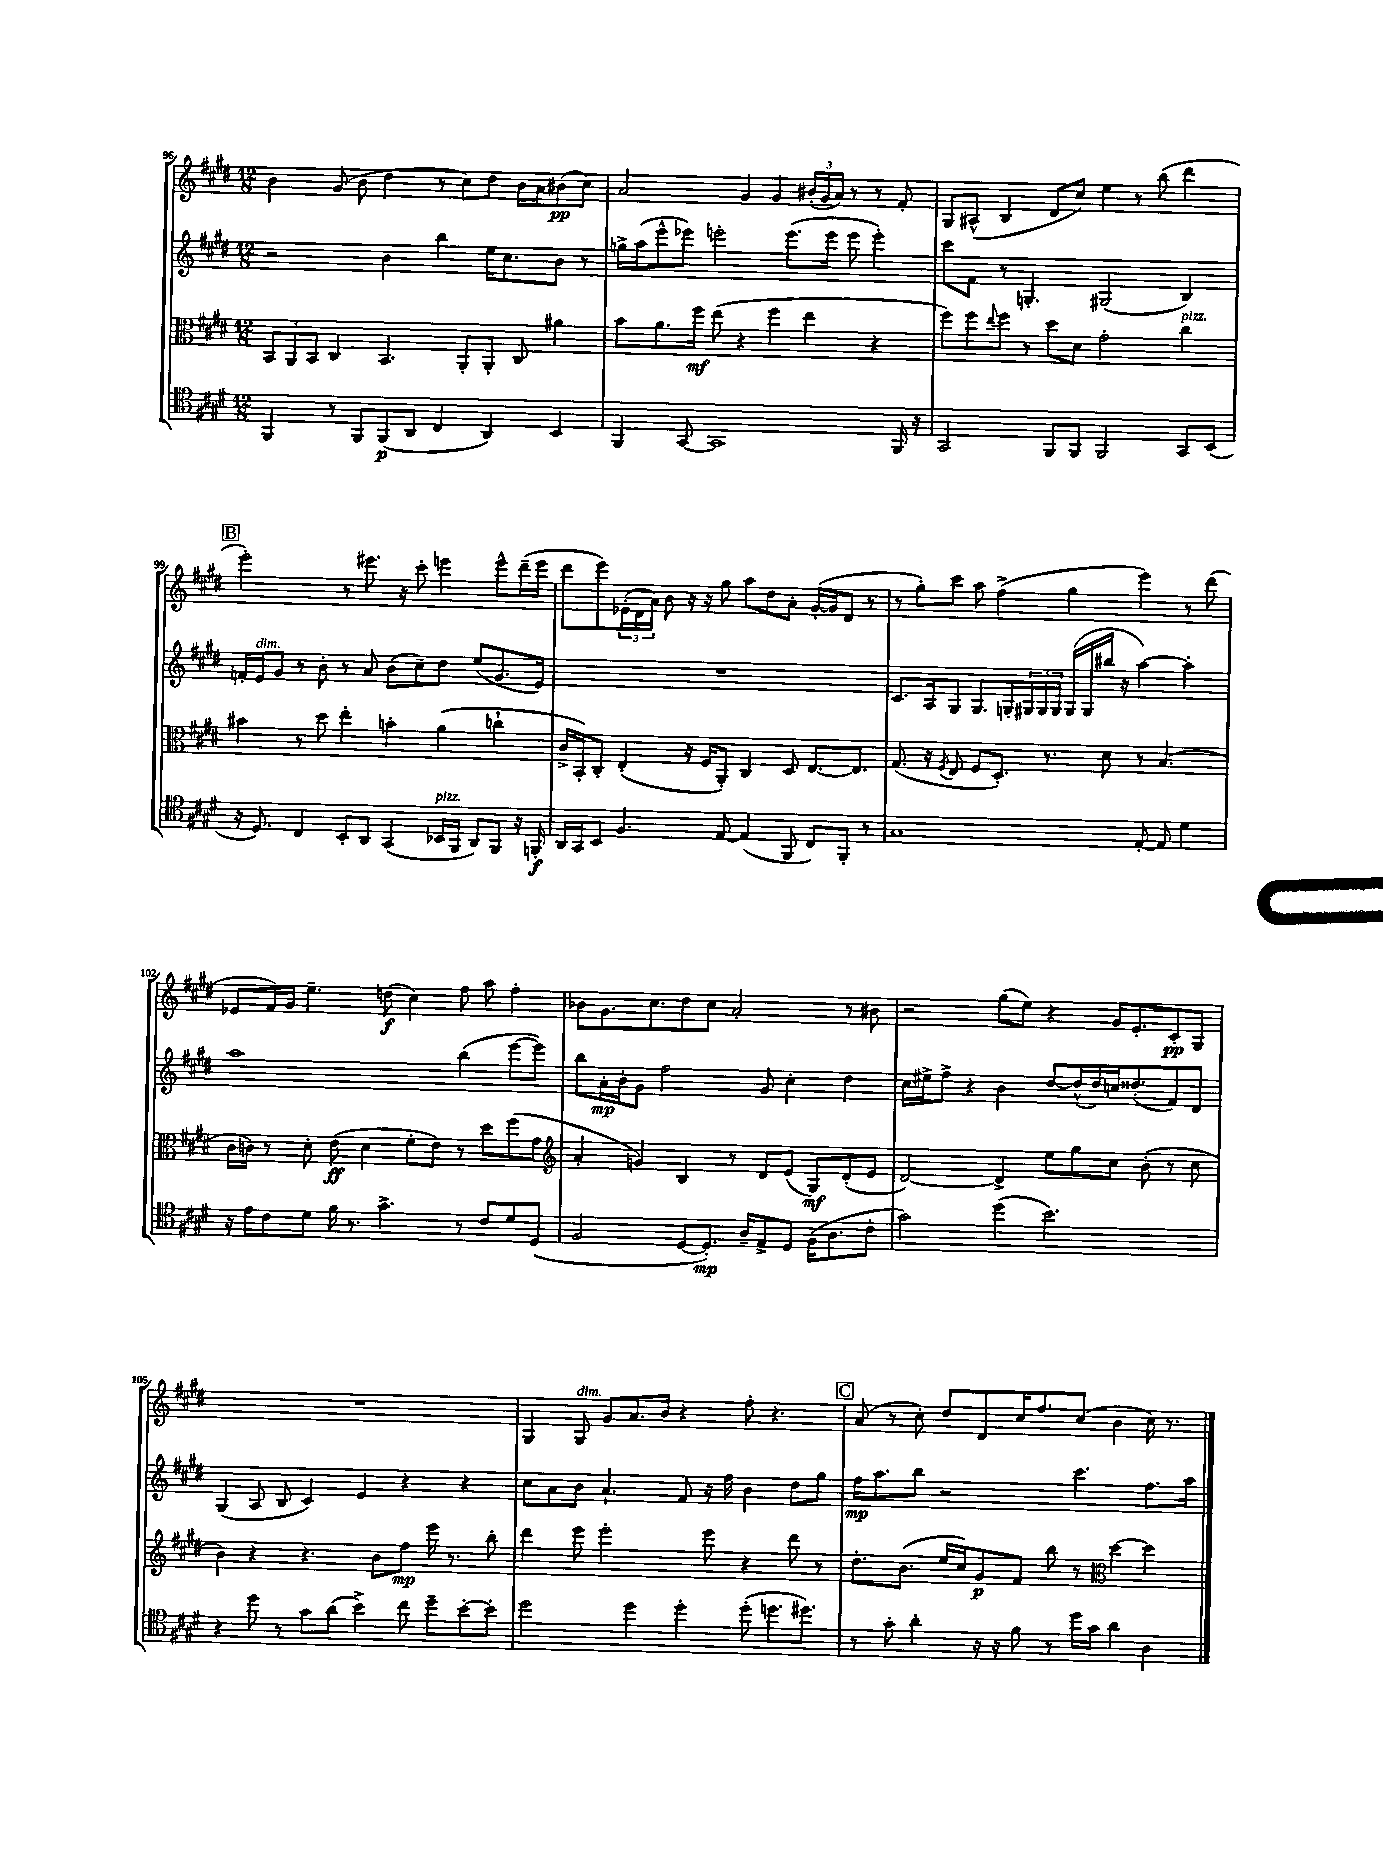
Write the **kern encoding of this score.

**kern	**kern	**kern	**kern
*staff4	*staff3	*staff2	*staff1
*clefC4	*clefC3	*clefG2	*clefG2
*k[f#c#g#d#]	*k[f#c#g#d#]	*k[f#c#g#d#]	*k[f#c#g#d#]
*M12/8	*M12/8	*M12/8	*M12/8
4FF#	12BB	2r	4b
.	12AA	.	.
.	12BB	.	.
8r	4C#	.	(8g#
8FF#	.	.	8b
(8FF#	4.BB	4b	4dd#
8AA	.	.	.
4C#	.	4bb	8r
.	8AA'	.	8cc#)
4AA)	8AA'	16ee	8dd#
.	.	8.cc#	.
.	8C#	.	16b
.	.	.	16a
4BB	4a#	8b	(8b#
.	.	8r	8cc#)
=	=	=	=
4FF#	8b	16gg^	2a
.	.	(16aa	.
.	8.a	8eee^^	.
[8GG#	.	8eee-)	.
.	16ff#	.	.
1GG#]	(8ee	2eee'	.
.	4r	.	4g#
.	4ff#	.	4g#
.	.	(8.eee	.
.	4ee	.	(24b#'
.	.	.	24g#
.	.	16eee	.
.	.	.	24a)
.	.	8eee	8r
.	4r	4eee')	8r
16FF#	.	.	8f#'
16r	.	.	.
=	=	=	=
2GG#	8ff#)	8ccc#	8G#
.	8ff#	8f#	(8A#^^
.	8qqee	.	.
.	8ff#	8r	4B
.	8r	4.G'	.
8FF#	8dd#	.	8d#
8FF#	8d#	.	8cc#)
2FF#	2g#'	(2G#	4ee
.	.	.	8r
.	.	.	(8bb
8GG#	4cc#	4B)	4ddd#
(8BB	.	.	.
=	=	=	=
16r	4b#	16f'	2eee')
8.D#)	.	16e	.
.	.	8g#	.
4C#	8r	8r	.
.	8dd#	8b'	.
8BB'	4ee'	8r	8r
8AA	.	8a	8.eee#
(4GG#	4b'	(8b	.
.	.	.	16r
.	.	8cc#~)	8ccc#'
16BB-	(4a	8dd#	4eee
16FF#	.	.	.
8AA)	.	(8ee	.
8FF#	4cc`	8.g#	8eee^^
16r	.	.	(16ddd#~
16FF'	.	16e)	16eee
=	=	=	=
16AA	16c#^	1.r	8ddd#
16GG#	16BB')	.	.
8BB	8C#'	.	8eee)
4.F#	(4E'	.	(24e-'
.	.	.	24d#
.	.	.	24a)
.	.	.	8b
.	16r	.	16r
.	16F#	.	16r
[8E	8AA')	.	8gg#
(4E]	4C#	.	8aa
.	.	.	8dd#
8FF#	8D#	.	8a'
8C#)	[8.E	.	([16g#'
.	.	.	16g#]
8FF#'	.	.	8d#
.	8.E]	.	.
8r	.	.	8r
=	=	=	=
1G#	(8.G#	8.c#	8r
.	.	.	8gg#')
.	16r	16A	.
.	8qF#	.	.
.	8E	8G#	8ccc#
.	8F#	8.G#	8aa
.	8.D#')	.	(4ff#^
.	.	16G'	.
.	.	24G#	.
.	.	24G#	.
.	8.r	.	.
.	.	24G#	.
.	.	(16G#	4gg#
.	.	16G#	.
.	8d#	16bb#	.
.	.	16r	.
[8E'	8r	[4aa)	4eee)
8E]	(4.B	.	.
4d#	.	4aa']	8r
.	.	.	(8ddd#
=	=	=	=
16r	16c#	1aa	8e-
16e	16c)	.	.
8c#	8r	.	16f#)
.	.	.	16g#
8d#	8d#'	.	4.ee~
16f#	(8e	.	.
8.r	.	.	.
.	4d#	.	.
4.g#^	.	.	(8dd
.	8f#'	.	4cc#)
.	8e)	.	.
8r	8r	(4bb	8ff#
8c#	8dd#	.	8aa
8d#	(8ff#	[8eee	4ff#'
(8D#	8g#	8eee])	.
=	=	=	=
*	*clefG2	*	*
2F#	4a'	8bb	8b-
.	.	16a'	8.g#
.	.	16b'	.
.	4g)	8g#	.
.	.	.	8.cc#
.	.	2ff#	.
[8D#	4B	.	8dd#
8.D#'])	.	.	8cc#
.	8r	.	2a'
16A~	.	.	.
8E^	8d#	8g#	.
8D#	(8e	4cc#'	.
(16F#	8G#)	.	.
8.A	.	.	.
.	(8d#'	4dd#	8r
8c#'	8e	.	8b#
=	=	=	=
2g#)	[2d#)	16cc#	2r
.	.	16ee#^	.
.	.	8ff#^	.
.	.	4r	.
(4dd#	4d#^]	4b	(8gg#
.	.	.	8ee)
2.b)	8ee	[8dd#	4r
.	8gg#	(16dd#^^]	.
.	.	16dd#)	.
.	8cc#	16cc	16g#
.	.	(8.dd##'	8.e'
.	(8b'	.	.
.	8r	8f#)	8c#'
.	8cc#	8d#	8G#
=	=	=	=
4r	4b)	(4G#	1.r
8dd#	4r	8A	.
8r	.	8B	.
8g#	4.r	4c#)	.
(8a	.	.	.
4b^)	.	4e	.
.	8b	.	.
8cc#	8ff#	4r	.
8dd#~	16eee	.	.
.	8.r	.	.
[8b'	.	4r	.
8b']	8bb'	.	.
=	=	=	=
2dd#	4ddd#	8cc#	4G#
.	.	8a	.
.	8eee	8b	8G#
.	2eee'	4.a`	8g#
4dd#	.	.	8.a
.	.	.	16b
4dd#'	.	8f#	4r
.	8eee	16r	.
.	.	16ff#	.
(8dd#'	4r	4b	8ff#'
8.dd	.	.	4.r
.	8ddd#	8dd#	.
8.dd#)	.	.	.
.	8r	8gg#	.
=	=	=	=
8r	8.dd#'	16ff#	(8a
.	.	8.aa	.
8g#'	.	.	8r
.	(8.b	.	.
4a'	.	8bb	8cc#')
.	16ee	2r	8dd#
.	16cc#)	.	.
16r	8g#	.	8d#
16r	.	.	.
8f#	8f#	.	16cc#
.	.	.	8.ff#
8r	8bb	.	.
16dd#	8r	4.ccc#	(8cc#
16g#	.	.	.
*	*clefC3	*	*
4a	[4dd#	.	4b
4A	4dd#]	8.ff#	16cc#)
.	.	.	8.r
.	.	16aa	.
==	==	==	==
*-	*-	*-	*-
